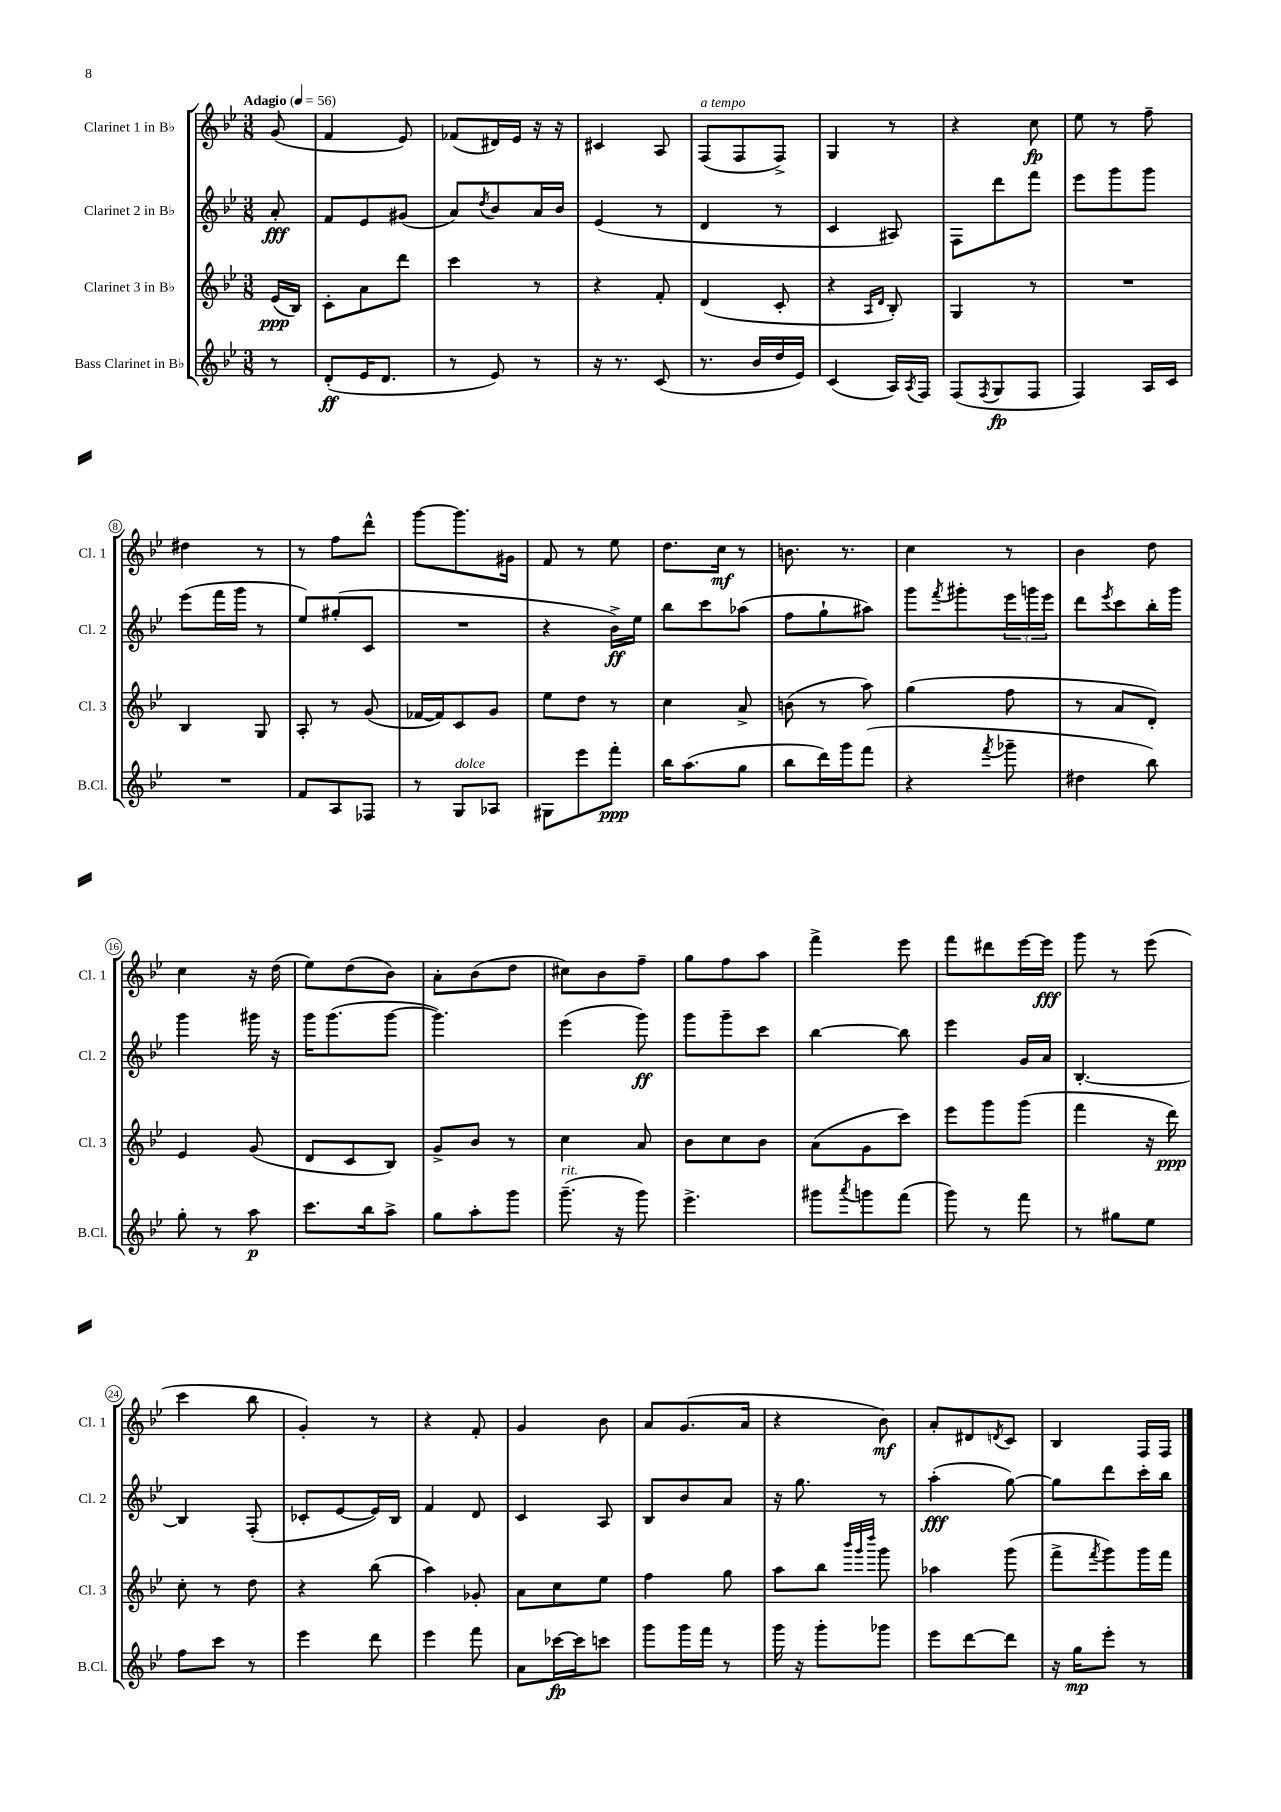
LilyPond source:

<<
\new StaffGroup <<
\new Staff = "s0" \with { instrumentName = "Clarinet 1 in Bb" shortInstrumentName = "Cl. 1" } {
    \clef treble \key bes \major \numericTimeSignature \time 3/8 \partial 8 \tempo "Adagio" 4 = 56
    g'8( |
    f'4 ees'8) |
    fes'8( dis'16) ees'16 r16 r16 |
    cis'4 a8 |
    f8^\markup { \italic "a tempo" }( f8 f8->) |
    g4 r8 |
    r4 c''8\fp |
    ees''8 r8 f''8-- |
    dis''4 r8 |
    r8 f''8 d'''8-^ |
    g'''8~ g'''8. gis'16 |
    f'8 r8 ees''8 |
    d''8. c''16\mf r8 |
    b'8. r8. |
    c''4 r8 |
    bes'4 d''8 |
    c''4 r16 d''16( |
    ees''8) d''8( bes'8) |
    a'8-. bes'8( d''8 |
    cis''8) bes'8 f''8-- |
    g''8 f''8 a''8 |
    f'''4-> ees'''8 |
    f'''8 dis'''8 ees'''16~ ees'''16\fff |
    g'''8 r8 ees'''8( |
    c'''4 bes''8 |
    g'4-.) r8 |
    r4 f'8-. |
    g'4 bes'8 |
    a'8 g'8.( a'16 |
    r4 bes'8\mf) |
    a'8-. dis'8 \acciaccatura { d'8 } c'8 |
    bes4 f16 f16 \bar "|." |
}
\new Staff = "s1" \with { instrumentName = "Clarinet 2 in Bb" shortInstrumentName = "Cl. 2" } {
    \clef treble \key bes \major \numericTimeSignature \time 3/8 \partial 8
    a'8-.\fff |
    f'8 ees'8 gis'8( |
    a'8) \acciaccatura { d''8 } bes'8 a'16 bes'16 |
    ees'4( r8 |
    d'4 r8 |
    c'4 ais8) |
    f8 d'''8 f'''8 |
    ees'''8 g'''8 g'''8 |
    ees'''8( f'''16 g'''16 r8 |
    ees''8) gis''8-.( c'8 |
    R4. |
    r4 bes'16->\ff) ees''16 |
    bes''8 c'''8 aes''8( |
    f''8 g''8-! ais''8) |
    g'''8 \acciaccatura { f'''8 } gis'''8-. \tuplet 3/2 { ees'''16 g'''16 ees'''16 } |
    d'''8 \acciaccatura { ees'''8 } c'''8 bes''16-. g'''16 |
    g'''4 gis'''16 r16 |
    g'''16 g'''8.( g'''8~ |
    g'''4.) |
    ees'''4( g'''8\ff) |
    g'''8 g'''8-- c'''8 |
    bes''4~ bes''8 |
    ees'''4 g'16 a'16 |
    bes4.~-. |
    bes4 f8-.( |
    ces'8-. ees'8~ ees'16) bes16 |
    f'4 d'8 |
    c'4 a8 |
    bes8 bes'8 a'8 |
    r16 g''8. r8 |
    a''4-.\fff( g''8~) |
    g''8 d'''8 c'''16-. bes''16 \bar "|." |
}
\new Staff = "s2" \with { instrumentName = "Clarinet 3 in Bb" shortInstrumentName = "Cl. 3" } {
    \clef treble \key bes \major \numericTimeSignature \time 3/8 \partial 8
    ees'16\ppp( bes16) |
    c'8-. a'8 d'''8 |
    c'''4 r8 |
    r4 f'8-. |
    d'4( c'8-. |
    r4 \grace { a16 d'16 } bes8-.) |
    g4 r8 |
    R4. |
    bes4 g8 |
    a8-. r8 g'8( |
    fes'16~ fes'16) c'8 g'8 |
    ees''8 d''8 r8 |
    c''4 a'8-> |
    b'8( r8 a''8) |
    g''4( f''8 |
    r8 a'8 d'8-.) |
    ees'4 g'8( |
    d'8 c'8 bes8) |
    g'8-> bes'8 r8 |
    c''4 a'8 |
    bes'8 c''8 bes'8 |
    a'8( g'8 c'''8) |
    ees'''8 g'''8 g'''8( |
    f'''4 r16 d'''16\ppp) |
    c''8-. r8 d''8 |
    r4 bes''8( |
    a''4) ges'8-. |
    a'8 c''8 ees''8 |
    f''4 g''8 |
    a''8 bes''8 \grace { bes'''32 g'''32 d''''32 } g'''8 |
    aes''4 g'''8( |
    f'''8-> \acciaccatura { f'''8 } g'''8) g'''16 f'''16 \bar "|." |
}
\new Staff = "s3" \with { instrumentName = "Bass Clarinet in Bb" shortInstrumentName = "B.Cl." } {
    \clef treble \key bes \major \numericTimeSignature \time 3/8 \partial 8
    r8 |
    d'8-.\ff( ees'16 d'8. |
    r8 ees'8) r8 |
    r16 r8. c'8( |
    r8. bes'16 d''16 ees'16) |
    c'4( a16) \acciaccatura { a8 } f16 |
    f8( \acciaccatura { f8 } g8\fp f8 |
    f4) a16 c'16 |
    R4. |
    f'8 a8 fes8 |
    r8 g8^\markup { \italic "dolce" } aes8 |
    gis8 ees'''8 f'''8-.\ppp |
    bes''16 a''8.( g''8 |
    bes''8 d'''16) g'''16 f'''8( |
    r4 \acciaccatura { f'''8 } ges'''8-- |
    dis''4 bes''8) |
    g''8-. r8 a''8\p |
    c'''8. bes''16 a''8-> |
    g''8 a''8-. g'''8 |
    g'''8.--^\markup { \italic "rit." }( r16 g'''8) |
    ees'''4.-> |
    gis'''8 \acciaccatura { a'''8 } g'''8 f'''8( |
    g'''8) r8 f'''8 |
    r8 gis''8 ees''8 |
    f''8 c'''8 r8 |
    ees'''4 d'''8 |
    ees'''4 f'''8 |
    a'8 ces'''16~\fp ces'''16 c'''8 |
    g'''8 g'''16 f'''16 r8 |
    g'''16 r16 g'''8-. ges'''8 |
    ees'''8 d'''8~ d'''8 |
    r16 g''16\mp ees'''8-. r8 \bar "|." |
}
>>
>>
\layout { \context { \Score \override BarNumber.stencil = #(make-stencil-circler 0.1 0.3 ly:text-interface::print) } }
